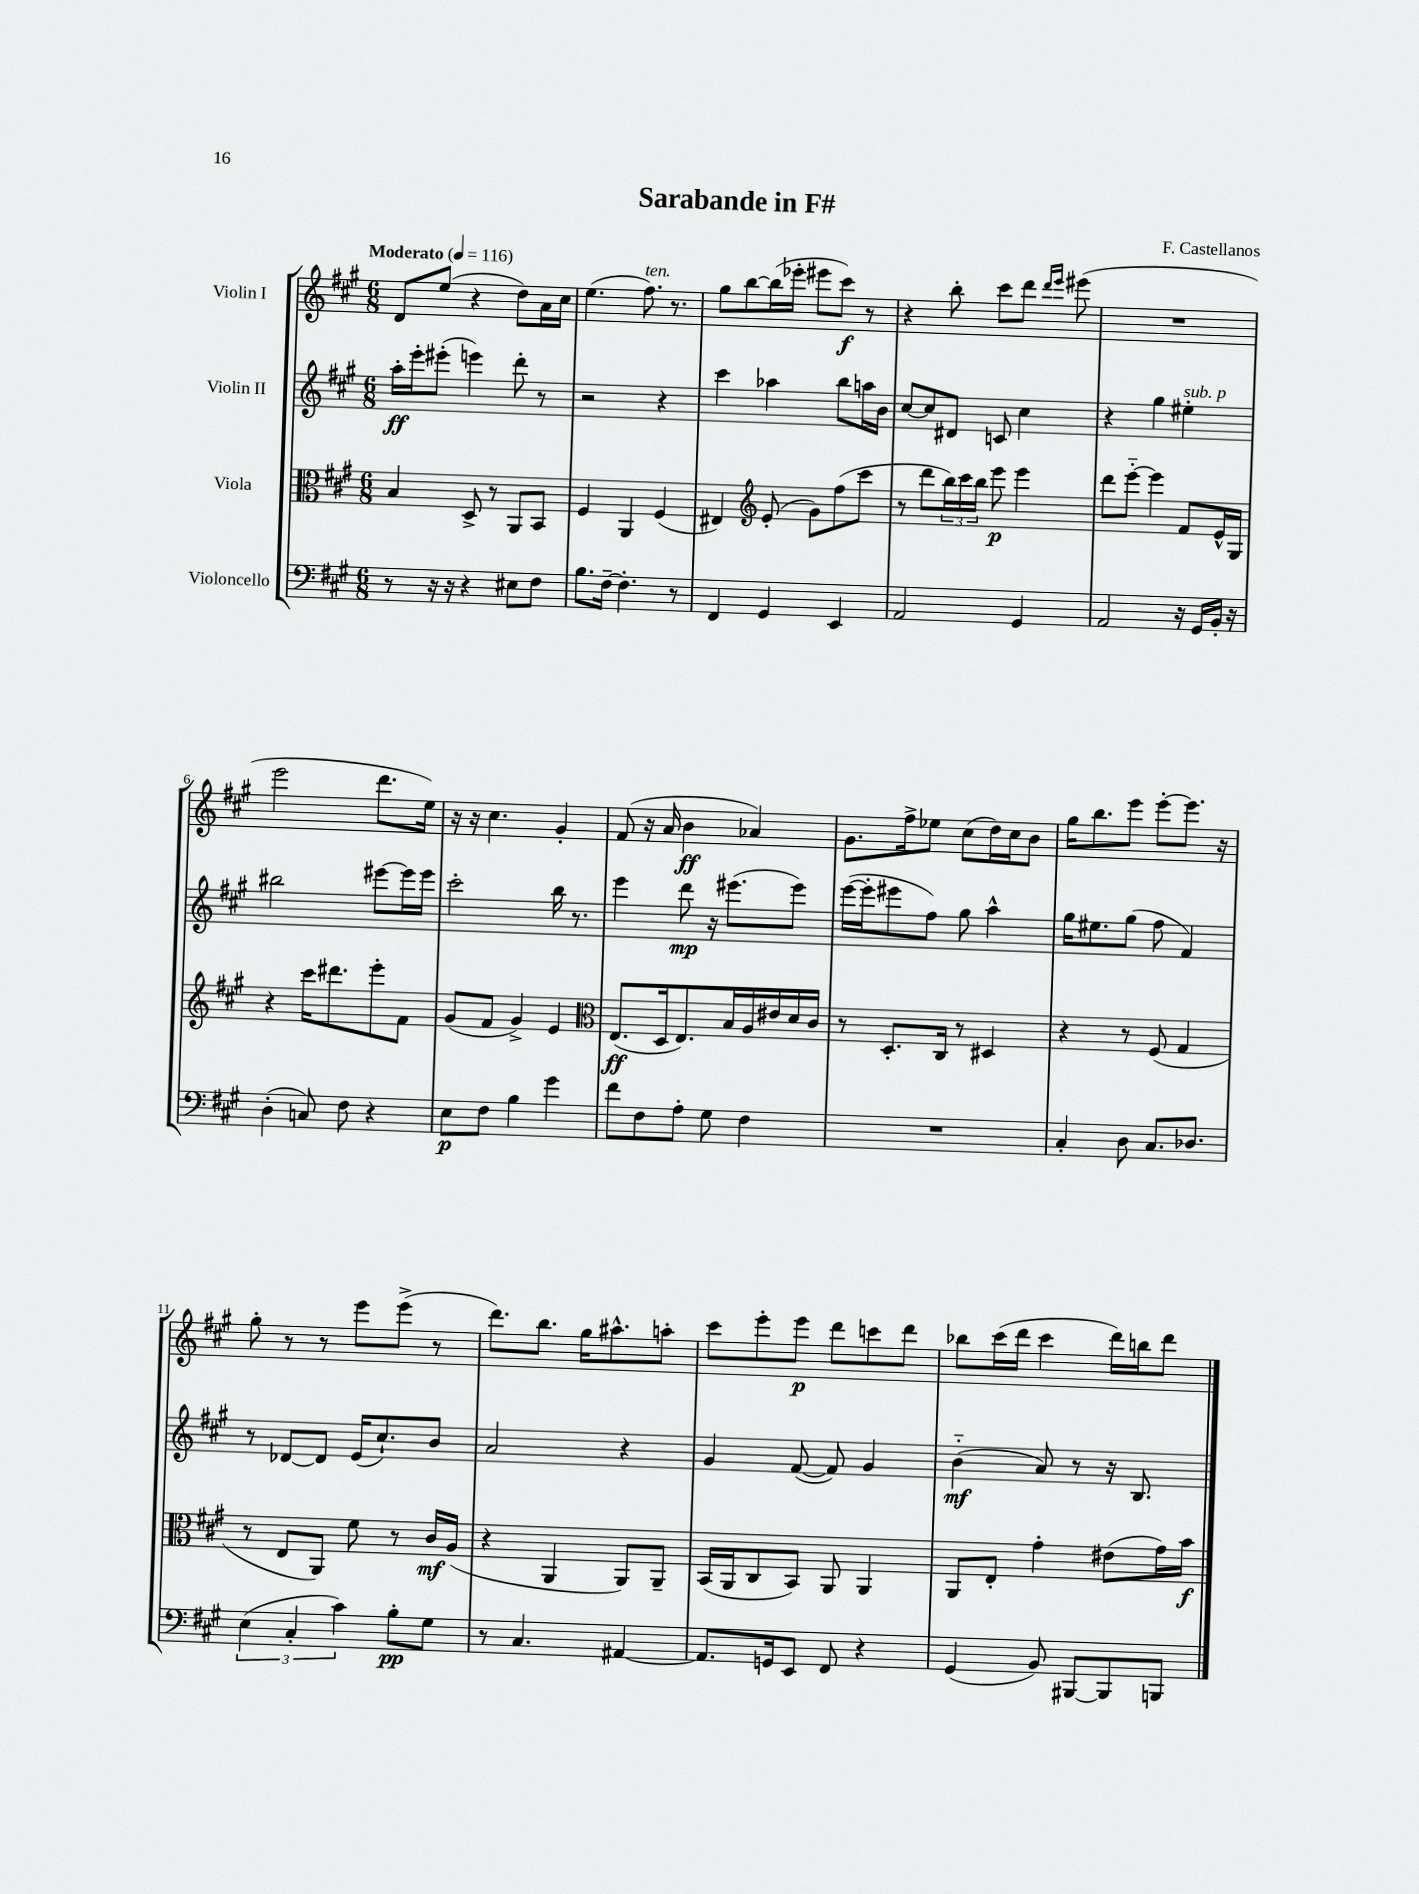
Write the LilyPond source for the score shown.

\header { title = "Sarabande in F#" composer = "F. Castellanos" }
<<
\new StaffGroup <<
\new Staff = "s0" \with { instrumentName = "Violin I" } {
    \clef treble \key a \major \numericTimeSignature \time 6/8 \tempo "Moderato" 4 = 116
    d'8 e''8( r4 d''8) a'16 cis''16 |
    e''4.( fis''8.^\markup { \italic "ten." }) r8. |
    gis''8 b''8~ b''16( ees'''16-. eis'''8 cis'''8\f) r8 |
    r4 b''8-. cis'''8 d'''8 \grace { d'''16 e'''16 } eis'''8( |
    R2. |
    e'''2 d'''8. e''16) |
    r16 r16 cis''4. gis'4-. |
    fis'8( r16 a'16 b'4\ff aes'4) |
    gis'8. fis''16-> ees''8 cis''8( d''16) cis''16 b'8 |
    gis''16 b''8. e'''8 e'''8~-. e'''8. r16 |
    gis''8-. r8 r8 e'''8 e'''8->( r8 |
    d'''8.) b''8. gis''16 ais''8.-^ a''8-. |
    cis'''8 e'''8-. e'''8\p d'''8 c'''8 d'''8 |
    bes''8 cis'''16( d'''16 cis'''4 d'''16) b''16 d'''8 \bar "|." |
}
\new Staff = "s1" \with { instrumentName = "Violin II" } {
    \clef treble \key a \major \numericTimeSignature \time 6/8
    a''16-.\ff e'''16-. eis'''8-.( e'''4) d'''8-. r8 |
    r2 r4 |
    cis'''4 aes''4 b''8 a''16 b'16 |
    cis''8~ cis''8 dis'8 c'8 cis''4 |
    r4 gis''4 eis''4-.^\markup { \italic "sub. p" } |
    bis''2 eis'''8~ eis'''16 eis'''16 |
    cis'''2-. b''16 r8. |
    e'''4 d'''8\mp r16 eis'''8.( eis'''8) |
    e'''16~( e'''16-. eis'''8 fis''8) gis''8 a''4-^ |
    gis''16 eis''8. gis''8( fis''8 fis'4) |
    r8 des'8~ des'8 e'16( cis''8.-!) b'8 |
    a'2 r4 |
    gis'4 fis'8~( fis'8) gis'4 |
    b'4-_\mf( a'8) r8 r16 b8. \bar "|." |
}
\new Staff = "s2" \with { instrumentName = "Viola" } {
    \clef alto \key a \major \numericTimeSignature \time 6/8
    b4 d8-> r8 a,8 b,8 |
    fis4 a,4 fis4( |
    eis4) \clef treble e'8-.( gis'8) fis''8( cis'''8 |
    r8 d'''8 \tuplet 3/2 { b''16) cis'''16 b''16 } e'''8\p e'''4 |
    d'''8 e'''8~-_ e'''4 fis'8 e'16-^ gis16 |
    r4 cis'''16 dis'''8. e'''8-. fis'8 |
    gis'8( fis'8 gis'4->) e'4 |
    \clef alto e8.\ff( d16 e8.) b16 a16 eis'16 d'16 cis'16 |
    r8 d8.-. cis16 r8 dis4 |
    r4 r8 fis8( gis4 |
    r8 e8 a,8) fis'8 r8 cis'16\mf a16( |
    r4 a,4 a,8) a,8-- |
    b,16( a,16 cis8 b,8) a,8 a,4 |
    a,8 e8-. gis'4-. eis'8( gis'16) b'16\f \bar "|." |
}
\new Staff = "s3" \with { instrumentName = "Violoncello" } {
    \clef bass \key a \major \numericTimeSignature \time 6/8
    r8 r16 r16 r4 eis8 fis8 |
    b8. fis16~-- fis4.-. r8 |
    fis,4 gis,4 e,4 |
    a,2 gis,4 |
    a,2 r16 gis,16 b,16-. r16 |
    d4-.( c8) fis8 r4 |
    e8\p fis8 b4 gis'4 |
    fis'8 fis8 a8-. gis8 fis4 |
    R2. |
    cis4-. d8 cis8. des8. |
    \tuplet 3/2 { e4( cis4-. cis'4) } b8-.\pp gis8 |
    r8 cis4. ais,4~ |
    ais,8. g,16 e,8 fis,8 r4 |
    gis,4( b,8) bis,,8~ bis,,8 b,,8 \bar "|." |
}
>>
>>
